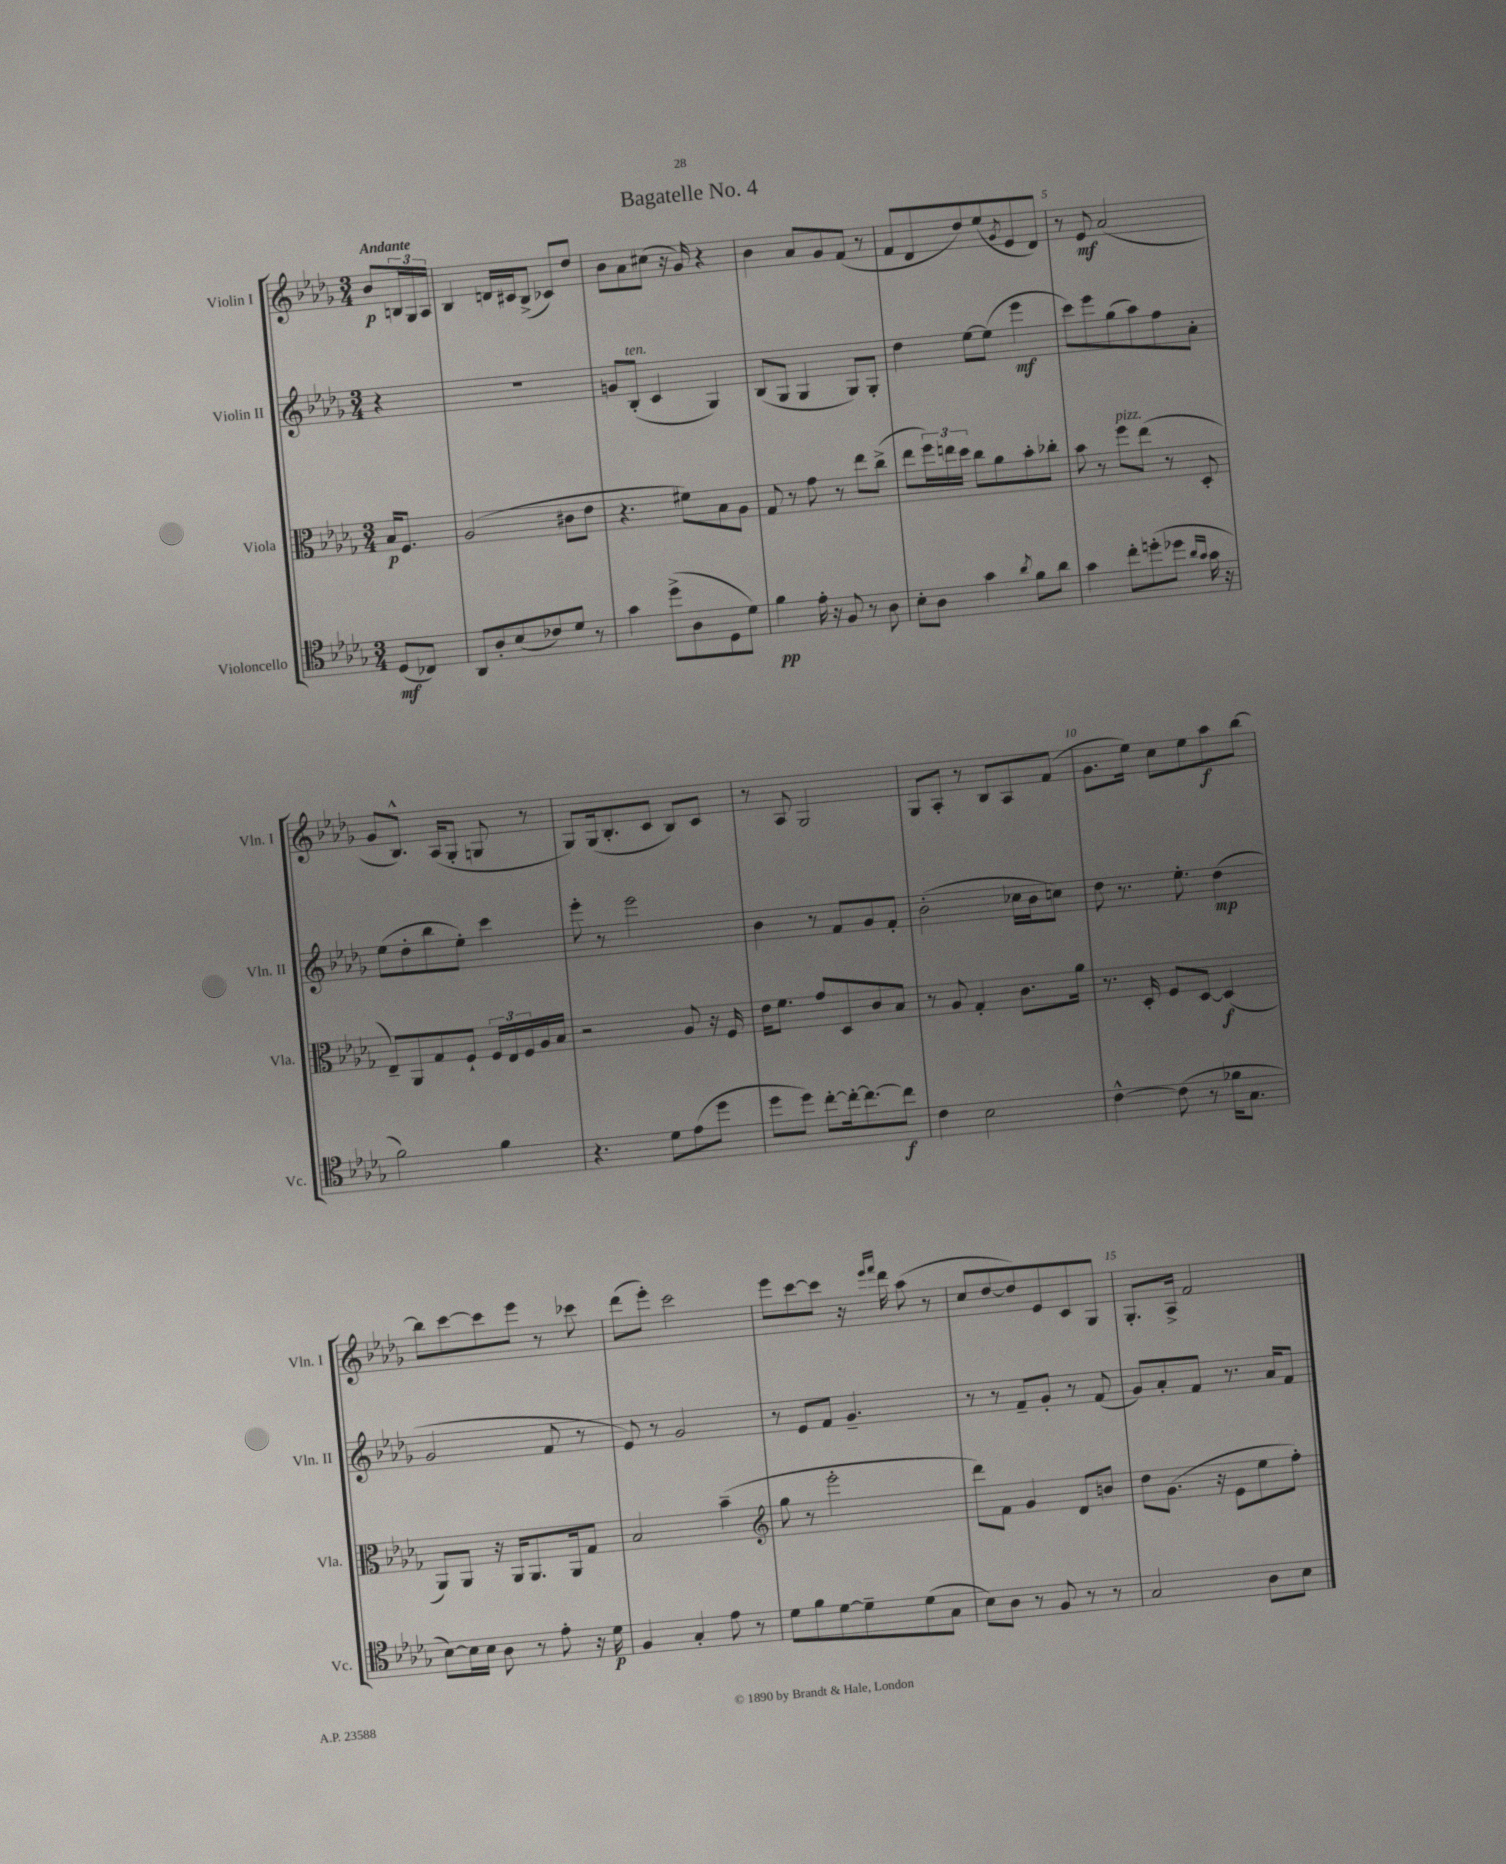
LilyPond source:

\header { title = "Bagatelle No. 4" }
<<
\new StaffGroup <<
\new Staff = "s0" \with { instrumentName = "Violin I" shortInstrumentName = "Vln. I" } {
    \clef treble \key des \major \numericTimeSignature \time 3/4 \partial 4 \tempo "Andante"
    bes'8\p \tuplet 3/2 { b16 ges16 aes16 } |
    bes4 d'16 cis'16 bes8->( ces'8) des''8 |
    bes'8 aes'8 cis''8( r16 ges'16) r4 |
    bes'4 aes'8 ges'8 f'8( r8 |
    f'8 des'8 des''8) ees''8( \acciaccatura { ges'8 } ees'8 des'8) |
    r8 ees'8\mf aes'2( |
    ges'8 bes8.-^) aes16( ges8-. g8 r8 |
    ges8) ges16( bes8.-. c'8 bes8) c'8 |
    r8 aes8 ges2 |
    ges8 aes8-. r8 bes8 aes8 f'8( |
    ges'8. ees''16) c''8 ees''8 aes''8\f bes''8~ |
    bes''8 c'''8~ c'''8 ees'''8 r8 ces'''8 |
    des'''8( ees'''8-.) c'''2 |
    ees'''8 c'''8~ c'''8 r16 \grace { ees'''16 f'''16 } des'''16 aes''8( r8 |
    c''8 des''8~ des''8) ees'8 c'8 ges8 |
    ges8.-. aes16-> f'2 \bar "|." |
}
\new Staff = "s1" \with { instrumentName = "Violin II" shortInstrumentName = "Vln. II" } {
    \clef treble \key des \major \numericTimeSignature \time 3/4 \partial 4
    r4 |
    R2. |
    g'8 bes8-.^\markup { \italic "ten." }( c'4 ges4) |
    bes8( ges8 ges4 ges8) ges8-. |
    des''4 ees''8~ ees''8( ees'''4\mf |
    c'''8) ees'''8 ges''8( aes''8) f''8 aes'8-. |
    ees''8( des''8-. bes''8 ees''8-.) c'''4 |
    ees'''8-. r8 ees'''2 |
    bes'4 r8 f'8 ges'8 f'8-. |
    bes'2-.( ces''16 bes'16 c''8) |
    des''8 r8. ees''8.-. des''4\mp( |
    ges'2 f'8 r8 |
    ees'8) r8 ges'2 |
    r8 ees'8 f'8 ges'4.-- |
    r8 r8 f'8-- ges'8-. r8 f'8( |
    ges'8) aes'8-. f'8 r8. aes'16 f'8 \bar "|." |
}
\new Staff = "s2" \with { instrumentName = "Viola" shortInstrumentName = "Vla." } {
    \clef alto \key des \major \numericTimeSignature \time 3/4 \partial 4
    bes16\p f8. |
    aes2( cis'8 ees'8 |
    r4. fis'8) bes8 aes8 |
    ges8 r8 ges'8 r8 ees''8 c''8->( |
    ees''8 \tuplet 3/2 { f''16) e''16 des''16 } c''8 aes'8 bes'8-. ces''8-. |
    bes'8 r8 f''8^\markup { \italic "pizz." } ees''8( r8 des8-. |
    ees8--) aes,8 ges8 f8-! \tuplet 3/2 { f16 ees16 f16 } aes16 bes16 |
    r2 aes8 r16 f16 |
    ees'16 f'8. ges'8 des8 c'8 bes8 |
    r8 aes8 ges4-. c'8. aes'16 |
    r8. des16-. f8 des8~ des4\f( |
    aes,8) aes,8 r16 aes,16 aes,8. aes,16 ges8 |
    bes2 bes'4--( |
    \clef treble ges''8 r8 ees'''2-. |
    des'''8) f'8 ges'4 des'8 b'8 |
    des''8 ges'8.( r16 ees'8 ees''8 f''8-.) \bar "|." |
}
\new Staff = "s3" \with { instrumentName = "Violoncello" shortInstrumentName = "Vc." } {
    \clef tenor \key des \major \numericTimeSignature \time 3/4 \partial 4
    des8\mf( ces8) |
    aes,8 aes8-. bes8( ces'8) des'8 r8 |
    ges'4 des''8->( aes8 des8 des'8) |
    f'4\pp ees'16-. r16 f8 r8 aes8 |
    bes8-. aes8 ges'4 \acciaccatura { aes'8 } f'8 aes'8 |
    ges'4 c''8-. d''8-.( des''8 \grace { aes'16 ges'16 } ges'16 r16 |
    f'2) f'4 |
    r4. des'8 ees'8( des''8 |
    des''8 des''8) c''8~-. c''16~-. c''8.~ c''8\f |
    c'4 bes2 |
    c'4~-^ c'8( r8 fes'16 ges8. |
    bes8~) bes16 bes16 aes8 r8 ees'8-. r16 des'16\p |
    f4 ges4-. ees'8 r8 |
    des'8 f'8 des'8~ des'8-- des'8( ges8 |
    bes8) aes8 r8 f8 r8 r8 |
    ges2 aes8 bes8 \bar "|." |
}
>>
>>
\layout { \context { \Score \override BarNumber.break-visibility = ##(#f #t #t) barNumberVisibility = #(every-nth-bar-number-visible 5) } }
